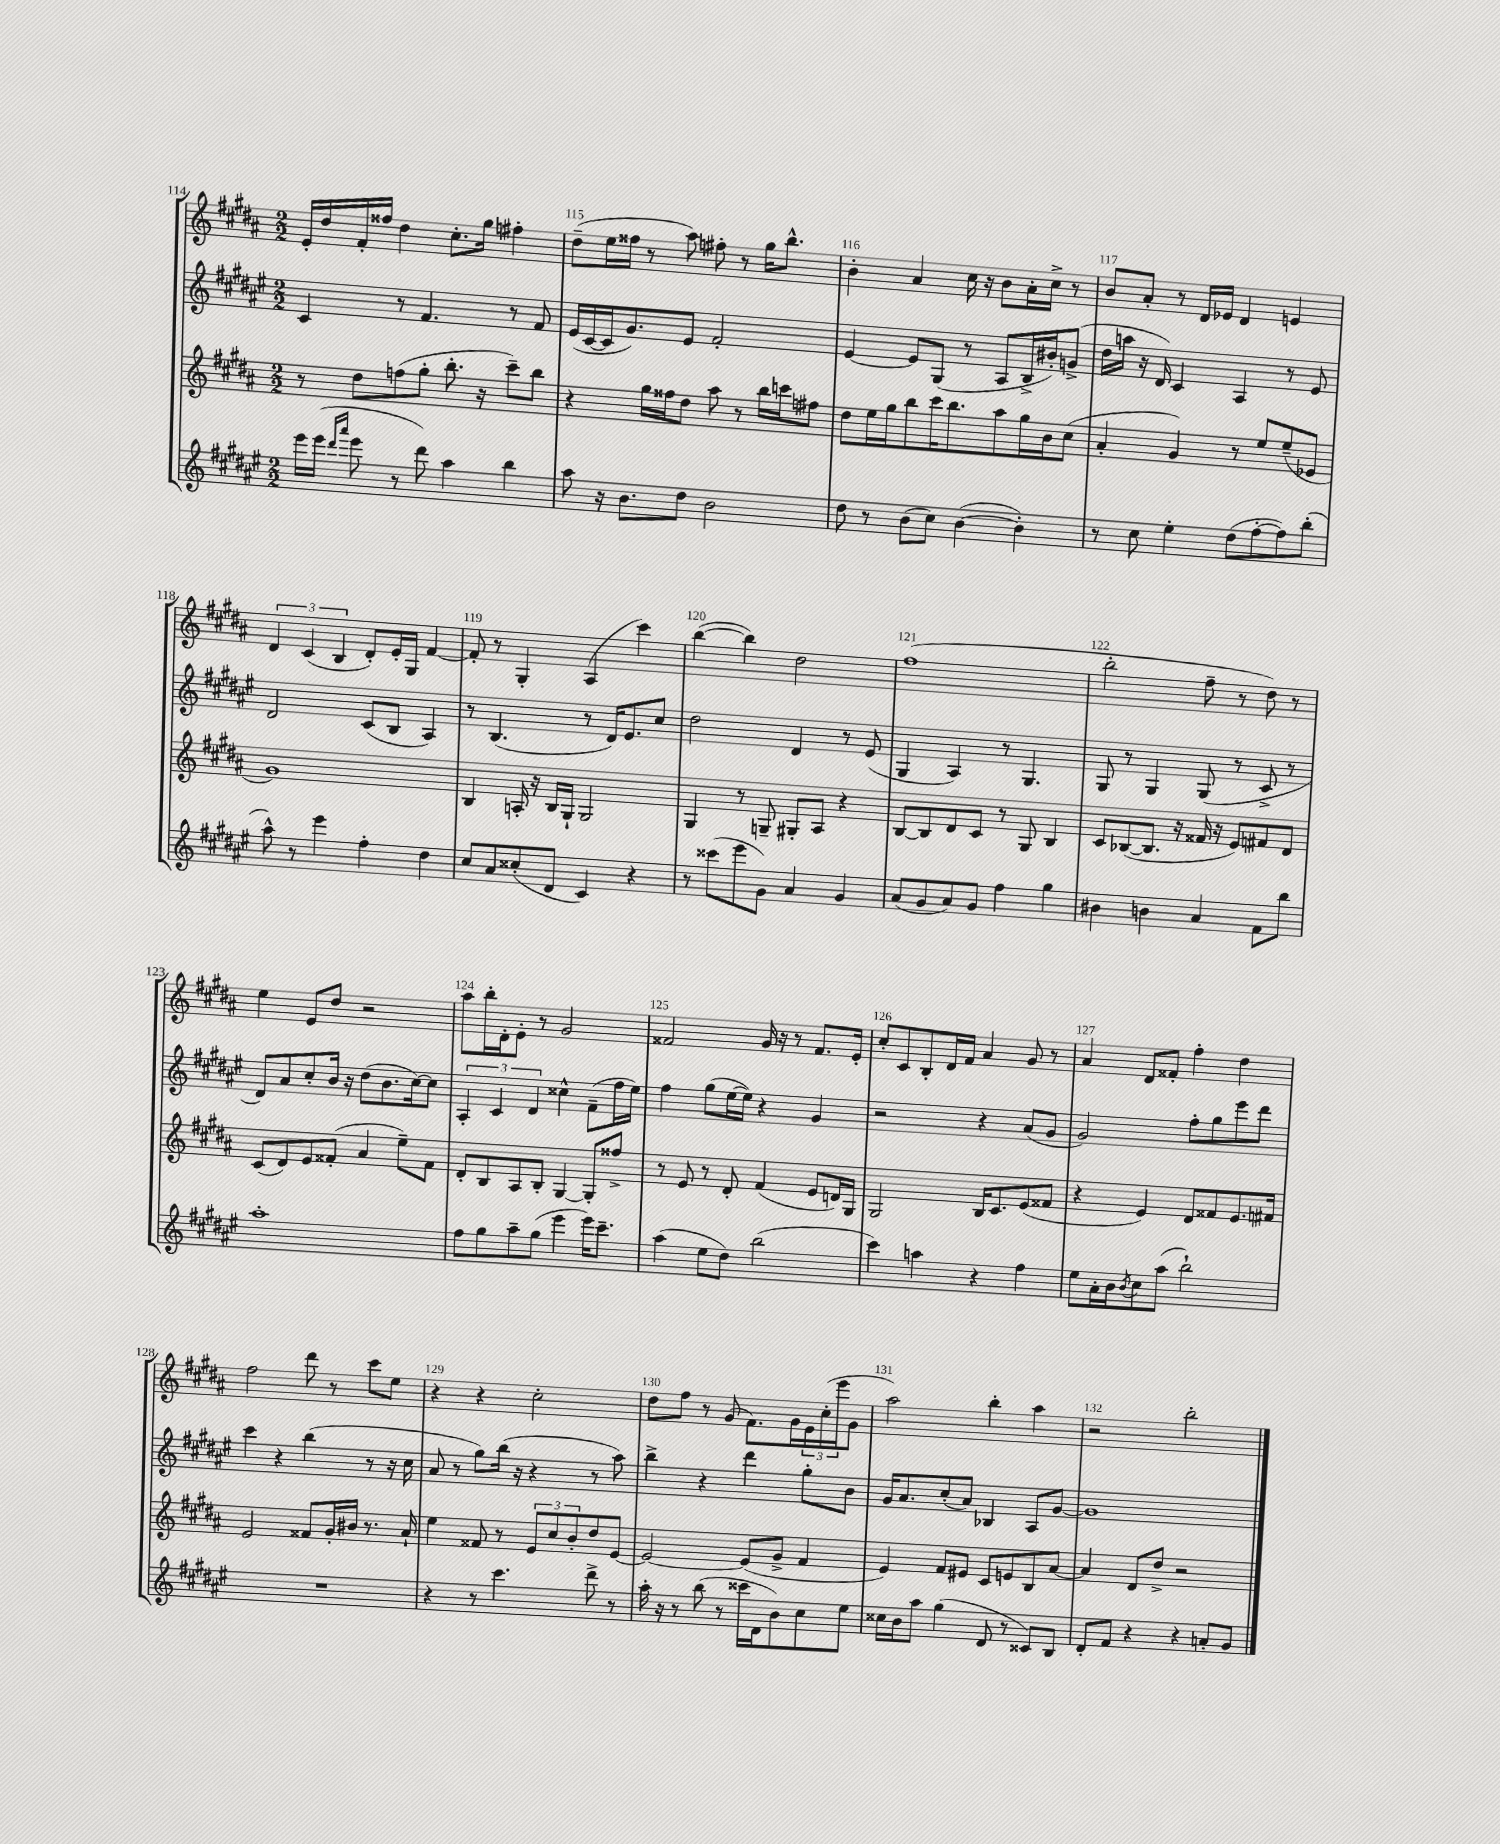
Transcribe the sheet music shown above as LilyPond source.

<<
\new StaffGroup <<
\new Staff = "s0" {
    \clef treble \key b \major \numericTimeSignature \time 2/2
    e'16-. dis''16 fis'16-. fisis''16 dis''4 cis''8.-. gis''16 fis''4-. |
    dis''8--( e''16 fisis''16 r8 ais''8) fis''8-. r8 gis''16 b''8.-^ |
    b'4-. ais'4 cis''16 r16 b'8 ais'16-. cis''16-> r8 |
    b'8 ais'8-. r8 dis'16 ees'16 dis'4 e'4 |
    \tuplet 3/2 { dis'4 cis'4( b4 } dis'8-.) e'16-. gis16 fis'4~ |
    fis'8-. r8 gis4-. ais4( cis'''4) |
    b''4~( b''4) dis''2 |
    fis''1( |
    b''2-. fis''8-- r8 dis''8) r8 |
    e''4 e'8 dis''8 r2 |
    ais''8 b''16-. dis'16-. e'8-. r8 gis'2 |
    fisis'2 gis'16 r16 r8 fisis'8. e'16-. |
    cis''8-. cis'8 b8-. dis'16 fis'16 ais'4 gis'8 r8 |
    ais'4 dis'8 fisis'8-. fis''4-. dis''4 |
    fis''2 dis'''8 r8 cis'''8 e''8 |
    r4 r4 cis''2-. |
    dis''8 fis''8 r8 gis'8( fis'8.) gis'16 \tuplet 3/2 { e'16 cis''16-.( e'''16 } gis'8 |
    ais''2) b''4-. ais''4 |
    r2 b''2-. \bar "|." |
}
\new Staff = "s1" {
    \clef treble \key fis \major \numericTimeSignature \time 2/2
    cis'4 r8 fis'4. r8 fis'8 |
    eis'16( cis'16~ cis'16 gis'8.) eis'8 fis'2-. |
    eis'4~ eis'8 gis8( r8 ais8 b16-> bis'16-.) g'8->( |
    dis''16 a''16 r16 dis'16) cis'4 ais4 r8 eis'8 |
    dis'2 cis'8( b8 ais4) |
    r8 b4.( r8 dis'16) eis'8. cis''8 |
    dis''2 dis'4 r8 eis'8( |
    gis4 ais4) r8 gis4. |
    gis8 r8 gis4 gis8( r8 cis'8-> r8 |
    dis'8) ais'8 cis''8-. b'16 r16 dis''8( b'8. cis''16~) cis''8 |
    \tuplet 3/2 { ais4-. cis'4 dis'4 } cisis''4-^ fis'8--( fis''16 eis''16) |
    fis''4 gis''8( eis''16~ eis''16) r4 gis'4 |
    r2 r4 ais'8( gis'8 |
    gis'2) fis''8-. gis''8 eis'''8 dis'''8 |
    cis'''4 r4 b''4( r8 r16 cis''16 |
    ais'8 r8 gis''8) b''16( r16 r4 r8 ais''8) |
    b''4-> r4 dis'''4 gis''8-. b'8 |
    gis'16 ais'8. cis''8-.( ais'8) bes4 ais8 gis'8~ |
    gis'1 \bar "|." |
}
\new Staff = "s2" {
    \clef treble \key b \major \numericTimeSignature \time 2/2
    r8 dis''8 f''8( gis''8-. b''8.-. r16 cis'''8--) b''8 |
    r4 gis''16 fisis''16 dis''8 ais''8 r8 b''16 c'''16 fis''8 |
    dis''8 e''16 gis''16 b''8 cis'''16 b''8. ais''8 gis''16 b'16 cis''8( |
    ais'4-. gis'4) r8 e''8 e''8--( ees'8 |
    gis'1) |
    b4 a16-. r16 b16 gis16-! gis2 |
    gis4 r8 g8-- gis8-. ais8 r4 |
    b8~ b8 dis'8 cis'8 r8 gis8 b4 |
    cis'8 bes8~( bes8. r16 fisis'16 r16 e'8) fis'8 dis'8 |
    cis'8( dis'8) e'8 fisis'8-.( ais'4 e''8--) fisis'8 |
    dis'8-. b8 ais8 b8-. gis4~ gis8-. fisis''8-> |
    r8 e'8 r8 dis'8-. fis'4( e'8 d'16) gis16 |
    gis2 b16 cis'8. e'8( fisis'8 |
    r4 e'4) dis'8 fisis'8 e'8. fis'16 |
    e'2 fisis'8 gis'16-. bis'16 r8. ais'16-! |
    e''4 fisis'8 r8 \tuplet 3/2 { e'8 cis''8 b'8-. } dis''8 e'8~ |
    e'2~ e'8( gis'8-> fis'4 |
    e'4) fis'8 eis'8 cis'8 e'8 b8 ais'8~ |
    ais'4 dis'8 dis''8-> r2 \bar "|." |
}
\new Staff = "s3" {
    \clef treble \key fis \major \numericTimeSignature \time 2/2
    eis'''16 eis'''16( \grace { dis'''16 ais'''16 } eis'''8 r8 dis'''8) ais''4 b''4 |
    ais''8 r16 b'8. dis''8 b'2 |
    dis''8 r8 b'8( cis''8) b'4~( b'4-.) |
    r8 cis''8 eis''4-. dis''8( fis''8~-. fis''8) b''8-.( |
    ais''8-^) r8 eis'''4 fis''4-. dis''4 |
    cis''8 ais'8 cisis''8-.( dis'8 cis'4) r4 |
    r8 cisis'''8( eis'''8 gis'8) ais'4 gis'4 |
    ais'8( gis'8 ais'8) gis'8 fis''4 gis''4 |
    bis'4 b'4 ais'4 fis'8 b''8 |
    ais''1-. |
    fis''8 gis''8 ais''8-- gis''8( eis'''4 eis'''16) cis'''8.-- |
    ais''4( eis''8 dis''8) b''2( |
    cis'''4) a''4 r4 fis''4 |
    eis''8 ais'16-. b'16 \acciaccatura { b'8 } cis''8 ais''8( b''2-!) |
    R1 |
    r4 r8 cis'''4. dis'''8-> r8 |
    ais''16-. r16 r8 b''8( r8 cisis'''16 dis'16 b'8) cis''8 eis''8 |
    cisis''16 b'16 ais''8 gis''4( dis'8 r8 cisis'8) b8 |
    dis'8-. fis'8 r4 r4 a'8-. gis'8 \bar "|." |
}
>>
>>
\layout { \context { \Score currentBarNumber = #114 \override BarNumber.break-visibility = ##(#f #t #t) barNumberVisibility = #all-bar-numbers-visible } }
